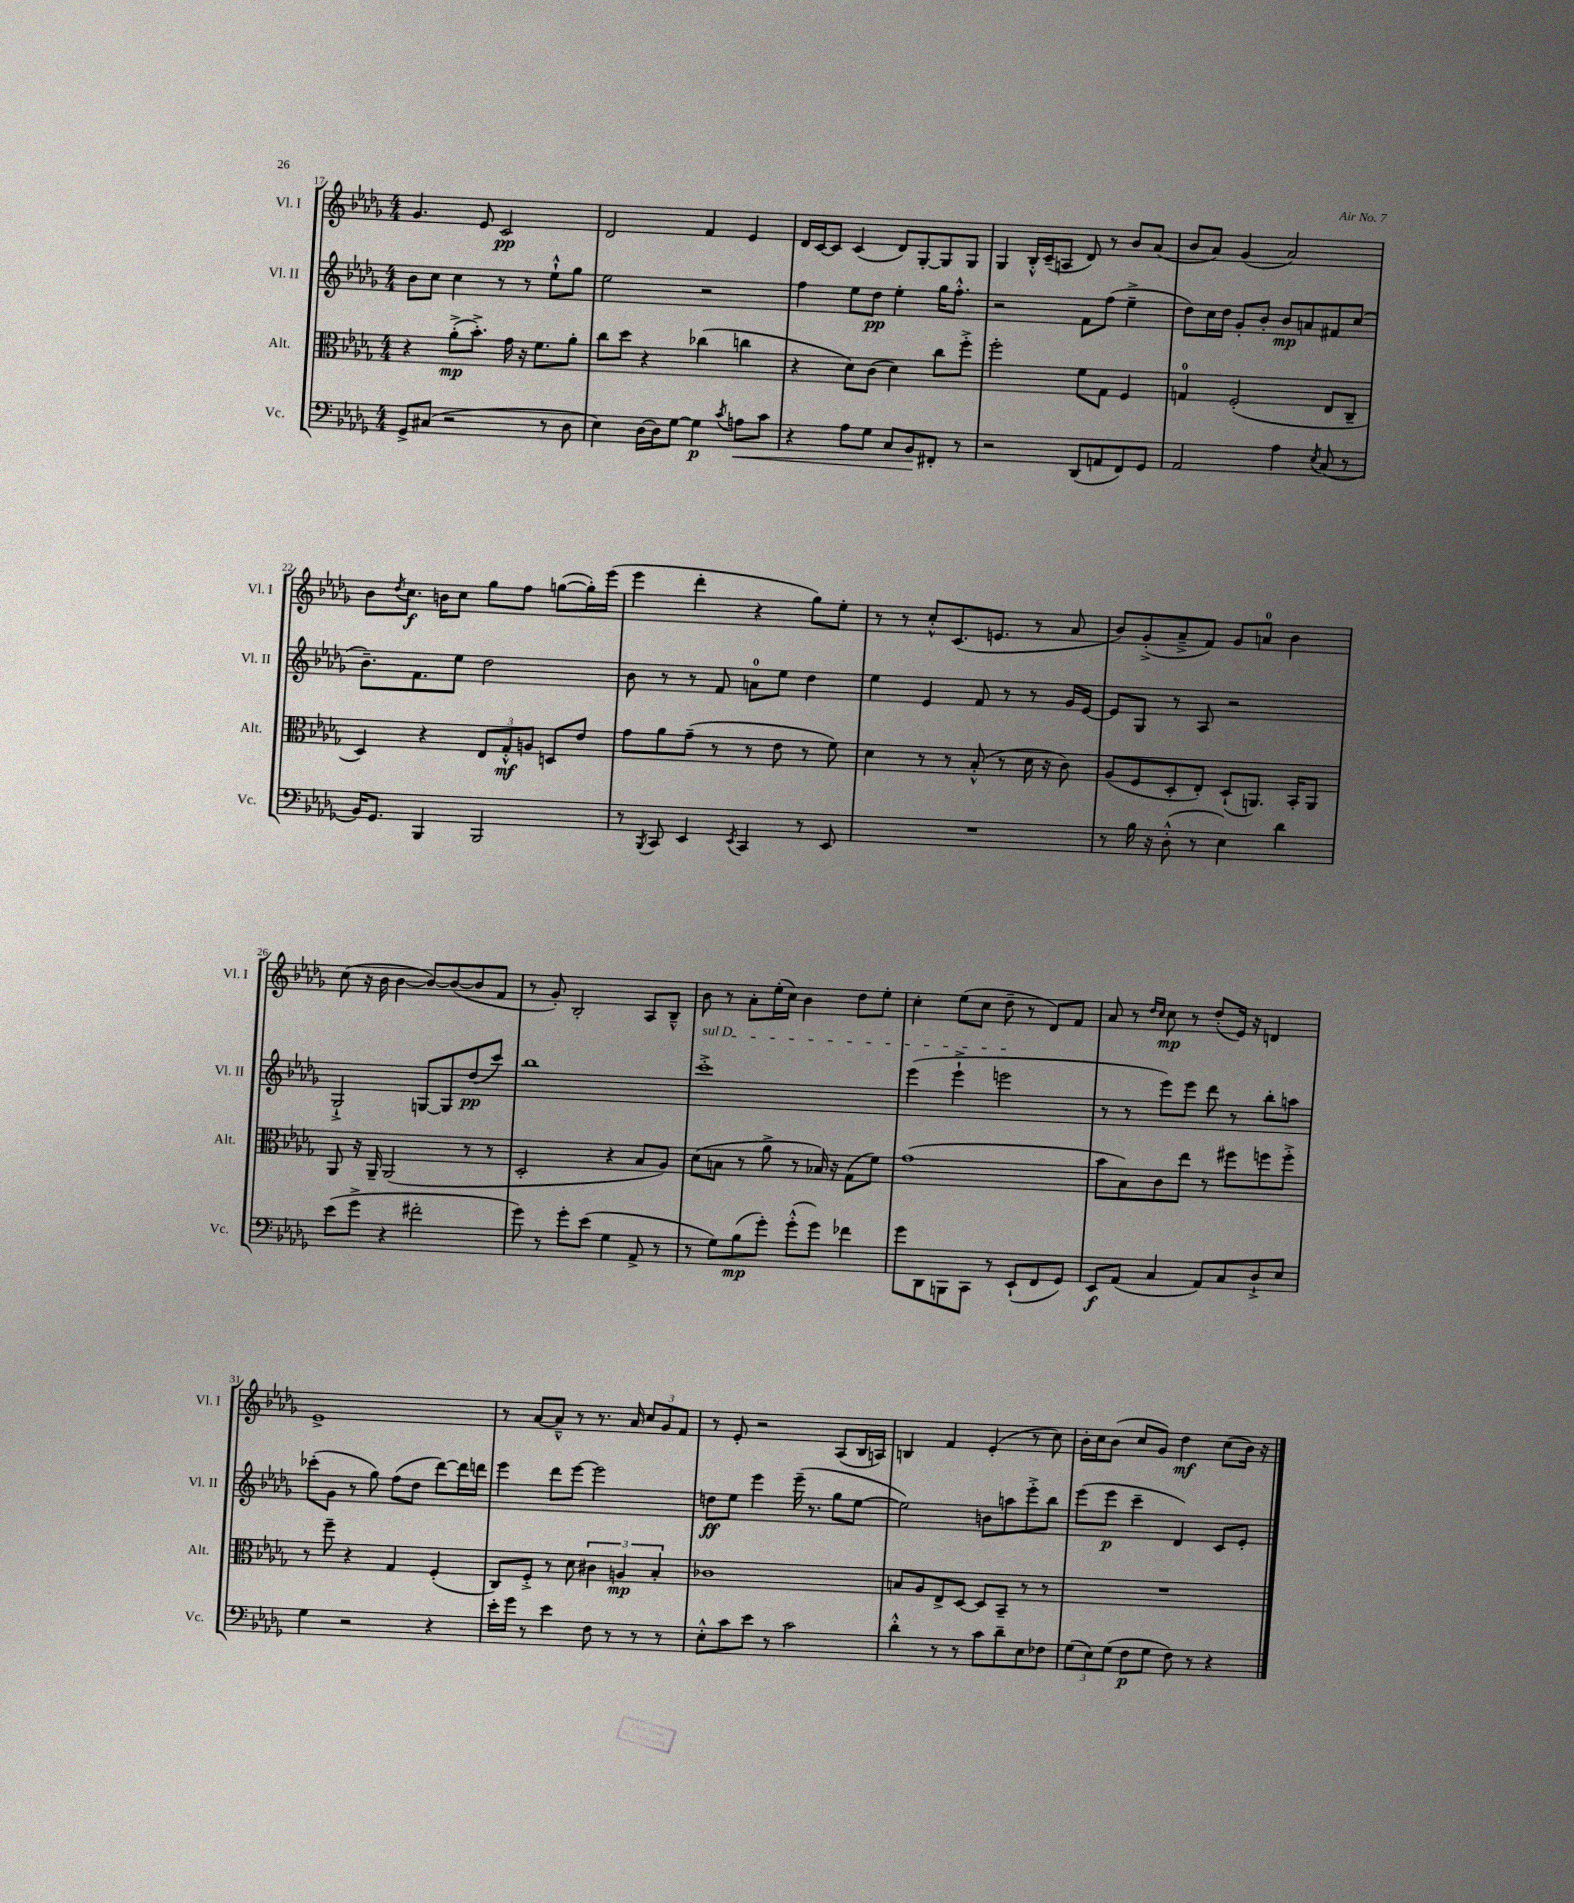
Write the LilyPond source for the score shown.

<<
\new StaffGroup <<
\new Staff = "s0" \with { instrumentName = "Vl. I" shortInstrumentName = "Vl. I" } {
    \clef treble \key des \major \numericTimeSignature \time 4/4
    ges'4. ees'8 c'2\pp |
    des'2 f'4 ees'4 |
    des'16 c'16~ c'8 c'4( des'8) ges8~-. ges8 ges8 |
    ges4 bes16-.-^ c'16--( a8 des'8) r8 bes'8 aes'8( |
    bes'8 aes'8) ges'4( aes'2) |
    bes'8 \acciaccatura { des''8 } c''8.\f b'16 c''8 ges''8 f''8 g''8~( g''16-.) ees'''16( |
    ees'''4 des'''4-. r4 ges''8) ees''8-. |
    r8 r8 c''8-.-^ c'8.( e'8. r8 aes'8 |
    bes'8) ges'8-.->( aes'8---> f'8) ges'8 a'8-0 bes'4 |
    c''8( r16 bes'16 bes'4~ bes'8~) bes'8~( bes'8 f'8 |
    r8 ges'8-.) bes2-. aes8 bes8---^ |
    bes'8 r8 aes'8-. ees''16-.( c''16) bes'4 des''8 ees''8-. |
    c''4-. ees''8( c''8 des''8-- r8 des'8) f'8 |
    aes'8 r8 \grace { des''16 c''16 } c''8\mp r8 des''8-.( ees'16) r16 d'4 |
    ees'1-> |
    r8 aes'8~ aes'8---^ r8 r8. aes'16 \tuplet 3/2 { c''8 ges'8 f'8 } |
    r8 ees'8-. r2 aes8( bes16 a16) |
    b4 f'4 ees'4-.( r8 c''8) |
    bes'16-. c''16 bes'8( c''8 ges'8) des''4\mf c''8( bes'16) r16 \bar "|." |
}
\new Staff = "s1" \with { instrumentName = "Vl. II" shortInstrumentName = "Vl. II" } {
    \clef treble \key des \major \numericTimeSignature \time 4/4
    bes'8 c''8 c''4 r8 r8 ees''8-!-^ ges''8 |
    ees''2 r2 |
    f''4 ees''8 des''8\pp ees''4-. ges''16 f''8.-.-^ |
    r2 f'8 f''8( ees''4---> |
    des''8) c''16 des''16 ges'8-. bes'8-. bes'8\mp a'8 fis'8 c''8( |
    bes'8.--) f'8. ees''8 des''2 |
    bes'8 r8 r8 f'8 a'8-0 ees''8 des''4 |
    ees''4 ees'4 f'8 r8 r8 ges'16 ees'16~ |
    ees'8 ges8 r8 aes8 r2 |
    ges2-!-> g8~ g8 des''8\pp( c'''8) |
    bes''1 |
    \once \override TextSpanner.bound-details.left.text = \markup { \italic "sul D" } c'''1-.->\startTextSpan |
    ees'''4( ees'''4-!-> e'''2\stopTextSpan |
    r8 r8 ees'''8) ees'''8 des'''8 r8 bes''8-. a''8 |
    ces'''8-.( ges'8 r8 ges''8) f''8( des''8 des'''8~) des'''16 d'''16 |
    ees'''4 des'''8 ees'''8~ ees'''2 |
    d''8\ff ees''8 ees'''4 ees'''16--( r8. ges''8 ees''8~ |
    ees''2) b'8 a''8 ees'''8-.-> bes''8 |
    ees'''8( ees'''8\p c'''4-- des'4) c'8 ees'8-. \bar "|." |
}
\new Staff = "s2" \with { instrumentName = "Alt." shortInstrumentName = "Alt." } {
    \clef alto \key des \major \numericTimeSignature \time 4/4
    r4 aes'8-.->\mp( bes'8.-.->) ges'16 r16 f'8. aes'8-. |
    c''8 des''8 r4 ces''4( c''4 |
    r4 des'8) c'8( des'4) c''8 f''8-.-> |
    f''2-. f'8 ges8 f4 |
    g4-0 f2-.( ees8 c8-- |
    des4) r4 \tuplet 3/2 { ees8 ges8-.-^\mf a8 } d8 ees'8 |
    ges'8 aes'8 ges'8--( r8 r8 ees'8 r8 f'8) |
    des'4 r8 r8 bes8-.-^( r8 des'16 r16 c'8) |
    aes8( f8 des8-. ees8-.) des8-!( a,8.) bes,16-. a,8 |
    aes,8 r16 aes,16-- aes,2( r8 r8 |
    des2-. r4 bes8 aes8) |
    des'8( b8 r8 aes'8-> r8 bes16) r16 ges8( f'8) |
    ges'1( |
    bes'8 bes8) c'8 ees''8 r8 fis''8 f''8 f''8-.-> |
    r8 f''8-- r4 ges4 f4-.( |
    c8) f8-.-> r8 des'8 \tuplet 3/2 { cis'4 a4\mp bes4-. } |
    ces'1 |
    b8 aes8 ees8-> des8~ des8 bes,8-- r8 r8 |
    R1 \bar "|." |
}
\new Staff = "s3" \with { instrumentName = "Vc." shortInstrumentName = "Vc." } {
    \clef bass \key des \major \numericTimeSignature \time 4/4
    ges,8-> cis8( r2 r8 des8 |
    ees4) des16~ des16 ges8~ ges4\p \acciaccatura { c'8 } a8\< c'8 |
    r4 aes8 ges8 c8 bes,8\! fis,8-. r8 |
    r2 des,8( a,8 f,8) ges,8 |
    aes,2 aes4 \acciaccatura { ees8 } c8( r8 |
    bes,16) ges,8. bes,,4 bes,,2 |
    r8 \acciaccatura { bes,,8 } c,8 ees,4 \acciaccatura { ees,8 } c,4 r8 ees,8 |
    R1 |
    r8 bes16 r16 des8-.-^( r8 ees4) des'4 |
    ees'8( ges'8-> r4 fis'2-. |
    ges'8) r8 ges'8-. ees'8( ges4 aes,8-> r8 |
    r8 ges8) bes8\mp( ges'8-.) ges'8-.-^( ges'8) fes'4 |
    ges'8 des,8 b,,8 c,8 r8 ees,8-!( f,8 ges,8) |
    ees,8\f aes,8( c4 aes,8) c8 des8-!-> ees8 |
    ges4 r2 r4 |
    ees'16-. ges'16 r8 ees'4 f8 r8 r8 r8 |
    ees8-.-^ c'8 ees'8 r8 c'2 |
    des'4-.-^ r8 r8 c'8 des'8-- ees8 fes8 |
    \tuplet 3/2 { ges8( ees8) ges8( } f8\p ges8 f8) r8 r4 \bar "|." |
}
>>
>>
\layout { \context { \Score currentBarNumber = #17 } }
